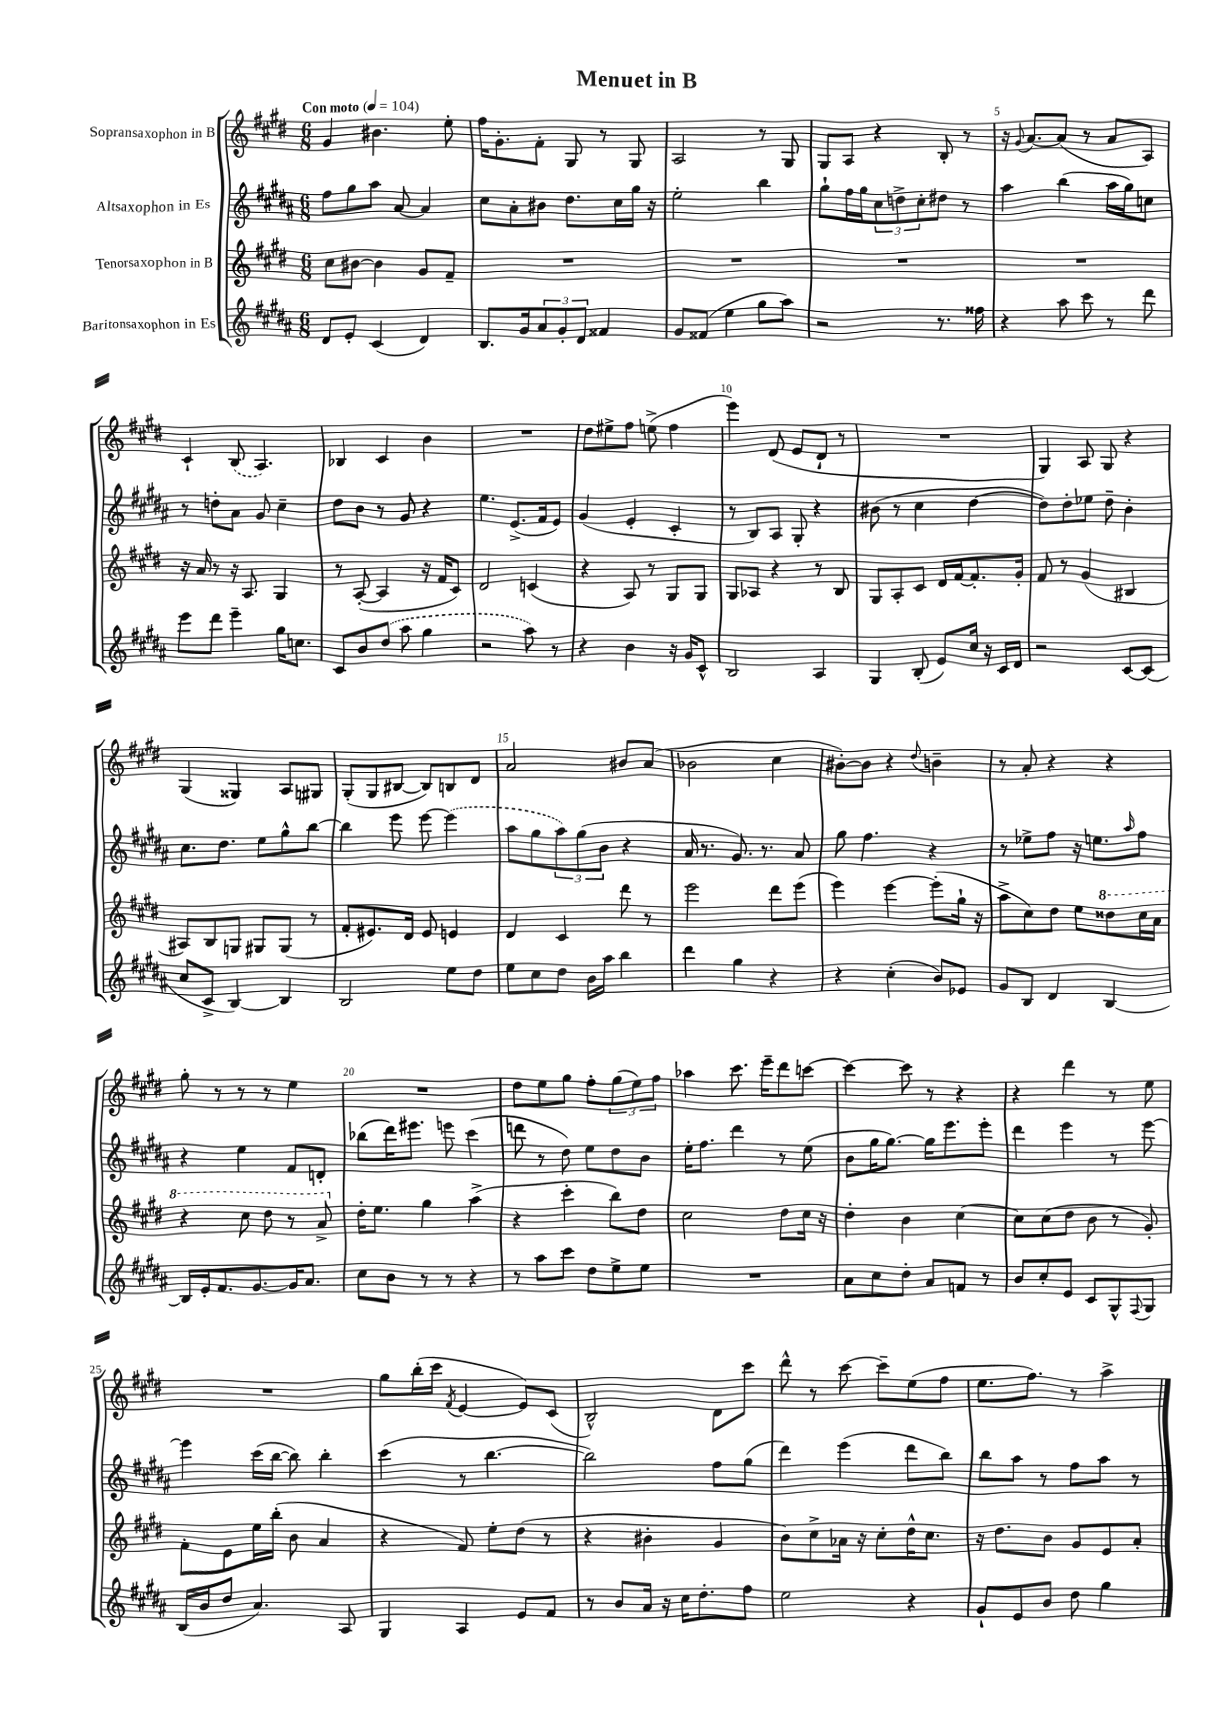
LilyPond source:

\header { title = "Menuet in B" }
<<
\new StaffGroup <<
\new Staff = "s0" \with { instrumentName = "Sopransaxophon in B" } {
    \clef treble \key e \major \numericTimeSignature \time 6/8 \tempo "Con moto" 4 = 104
    gis'4 bis'4. e''8-. |
    fis''16 gis'8.-. fis'8-. gis8 r8 gis8 |
    a2 r8 gis8 |
    gis8 a8 r4 b8-. r8 |
    r16 \appoggiatura { gis'8 } a'8.~ a'8( r8 a'8 a8) |
    cis'4-! \once \slurDashed b8( a4.) |
    bes4 cis'4 b'4 |
    R2. |
    dis''8 eis''8-> fis''8 e''8->( fis''4 |
    e'''4) dis'8( e'8 dis'8-! r8 |
    R2. |
    gis4) a8 gis8 r4 |
    gis4( gisis4) a8 gis8 |
    gis8-.( gis8 bis8~ bis8) b8 dis'8 |
    a'2 bis'8 a'8( |
    bes'2 cis''4 |
    bis'8~-.) bis'8 r4 \appoggiatura { dis''8 } b'4-- |
    r8 a'8-. r4 r4 |
    gis''8-. r8 r8 r8 e''4 |
    R2. |
    dis''8 e''8 gis''8 fis''8-. \tuplet 3/2 { gis''8( e''8) fis''8 } |
    aes''4 cis'''8. e'''16-- dis'''8 c'''8~ |
    c'''4~ c'''8 r8 r4 |
    r4 dis'''4 r8 e''8 |
    R2. |
    gis''8 b''16-.( cis'''16 \acciaccatura { fis'8 } e'4~ e'8) cis'8( |
    b2-^) dis'8 cis'''8 |
    dis'''8-^ r8 cis'''8~ cis'''8-- e''8( fis''8 |
    e''8. fis''8.) r8 a''4-> \bar "|." |
}
\new Staff = "s1" \with { instrumentName = "Altsaxophon in Es" } {
    \clef treble \key b \major \numericTimeSignature \time 6/8
    fis''8 gis''8 ais''8 ais'8~ ais'4 |
    cis''8 ais'8-. bis'8 dis''8. cis''16 gis''16 r16 |
    e''2-. b''4 |
    gis''8-! fis''16 gis''16 \tuplet 3/2 { cis''8 d''8-> cis''8-. } dis''8 r8 |
    ais''4 b''4( ais''16 gis''16) c''8 |
    r8 d''8-. ais'8 gis'8 cis''4-- |
    dis''8 b'8 r8 gis'8 r4 |
    e''4. e'8.->( fis'16 e'8) |
    gis'4( e'4-. cis'4-. |
    r8 b8) ais8 gis8-. r4 |
    bis'8( r8 cis''4 dis''4~ |
    dis''8) dis''8-. ees''8 dis''8-- b'4-. |
    cis''8. dis''8. e''8 gis''8-^ b''8~ |
    b''4 e'''8 e'''8~ \once \slurDashed e'''4( |
    ais''8 gis''8 \tuplet 3/2 { ais''8) gis''8( b'8 } r4 |
    ais'16 r8. gis'8.) r8. ais'8 |
    gis''8 fis''4. r4 |
    r8 ees''8-> fis''8 r16 e''8. \grace { ais''16 } fis''8 |
    r4 e''4 fis'8 d'8-. |
    bes''8( dis'''16) eis'''8. e'''8 cis'''4( |
    d'''8 r8 dis''8) e''8 dis''8 b'8 |
    e''16-. fis''8. dis'''4 r8 e''8( |
    b'8 gis''16 gis''8.~) gis''16 e'''8. e'''8-. |
    dis'''4 e'''4 r8 e'''8~ |
    e'''4 cis'''16( b''16~ b''8) b''4-. |
    cis'''4( r8 b''4.~ |
    b''2) fis''8 gis''8( |
    dis'''4) e'''4( dis'''8 b''8) |
    b''8 ais''8 r8 fis''8 ais''8 r8 \bar "|." |
}
\new Staff = "s2" \with { instrumentName = "Tenorsaxophon in B" } {
    \clef treble \key e \major \numericTimeSignature \time 6/8
    cis''8 bis'8~ bis'4 gis'8 fis'8-- |
    R2. |
    R2. |
    R2. |
    R2. |
    r16 a'16 r8 r16 a8. gis4 |
    r8 a8~-.( a4 r16 fis'16 cis'8) |
    dis'2 c'4( |
    r4 a8) r8 gis8 gis8 |
    gis8 aes8 r4 r8 b8 |
    gis8 a8-. cis'8 dis'16 fis'16~ fis'8.-. gis'16-. |
    fis'8 r8 gis'4( bis4 |
    ais8) b8 g8 gis8 gis8( r8 |
    fis'8-. eis'8.) dis'16 eis'8 e'4 |
    dis'4 cis'4 dis'''8 r8 |
    e'''2 dis'''8 e'''8( |
    e'''4) e'''4~ e'''8-.( gis''16-! r16 |
    a''8-> cis''8) dis''8 e''8 \ottava #1 disis'''8 cis'''16 a''16 |
    r4 cis'''8 dis'''8 r8 a''8-> \ottava #0 |
    dis''16-. e''8. gis''4 a''4->( |
    r4 cis'''4-. b''8) dis''8 |
    cis''2 dis''8 cis''16 r16 |
    dis''4-. b'4 cis''4~ |
    cis''8 cis''8( dis''8 b'8 r8 gis'8-.) |
    fis'8-. e'8 e''16 b''16-.( b'8 a'4 |
    r4 fis'8) e''8-. dis''8( r8 |
    r4 bis'4-. gis'4 |
    b'8) cis''8-> aes'16 r16 cis''8-. dis''16-^ cis''8. |
    r16 dis''8. b'8 gis'8 e'8 a'8-. \bar "|." |
}
\new Staff = "s3" \with { instrumentName = "Baritonsaxophon in Es" } {
    \clef treble \key b \major \numericTimeSignature \time 6/8
    dis'8 e'8-. cis'4( dis'4) |
    b8. gis'16 \tuplet 3/2 { ais'8 gis'8-. dis'8 } fisis'4 |
    gis'8 fisis'8( e''4 gis''8 ais''8) |
    r2 r8. fisis''16 |
    r4 ais''8 cis'''8 r8 dis'''8 |
    e'''8 dis'''8 e'''4-- gis''16 c''8. |
    cis'8 b'8 \once \slurDashed dis''8( ais''8 gis''4 |
    r2 ais''8) r8 |
    r4 b'4 r16 gis'16 cis'8-^ |
    b2 ais4 |
    gis4 b8-.( e'8) cis''16 r16 cis'16 dis'16 |
    r2 cis'8~ cis'8( |
    cis''8 cis'8-> b4~) b4 |
    b2 e''8 dis''8 |
    e''8 cis''8 dis''8 b'16 ais''16 b''4 |
    dis'''4 gis''4 r4 |
    r4 cis''4-.( b'8) ees'8 |
    gis'8 b8 dis'4 b4~ |
    b16 e'16-. fis'8. gis'8.~ gis'16 ais'8. |
    cis''8 b'8 r8 r8 r4 |
    r8 ais''8 cis'''8 dis''8 e''8-> e''8 |
    R2. |
    ais'8 cis''8 dis''8-. ais'8 f'8 r8 |
    b'8 cis''8-. e'8 cis'8 gis8-^ \appoggiatura { fis8 } gis8 |
    b16( b'16 dis''8 ais'4.) ais8 |
    gis4 ais4 e'8 fis'8 |
    r8 b'8 ais'16 r16 cis''16 dis''8.-. fis''8 |
    e''2 r4 |
    gis'8-! e'8 b'8 dis''8 gis''4 \bar "|." |
}
>>
>>
\layout { \context { \Score \override BarNumber.break-visibility = ##(#f #t #t) barNumberVisibility = #(every-nth-bar-number-visible 5) } }
